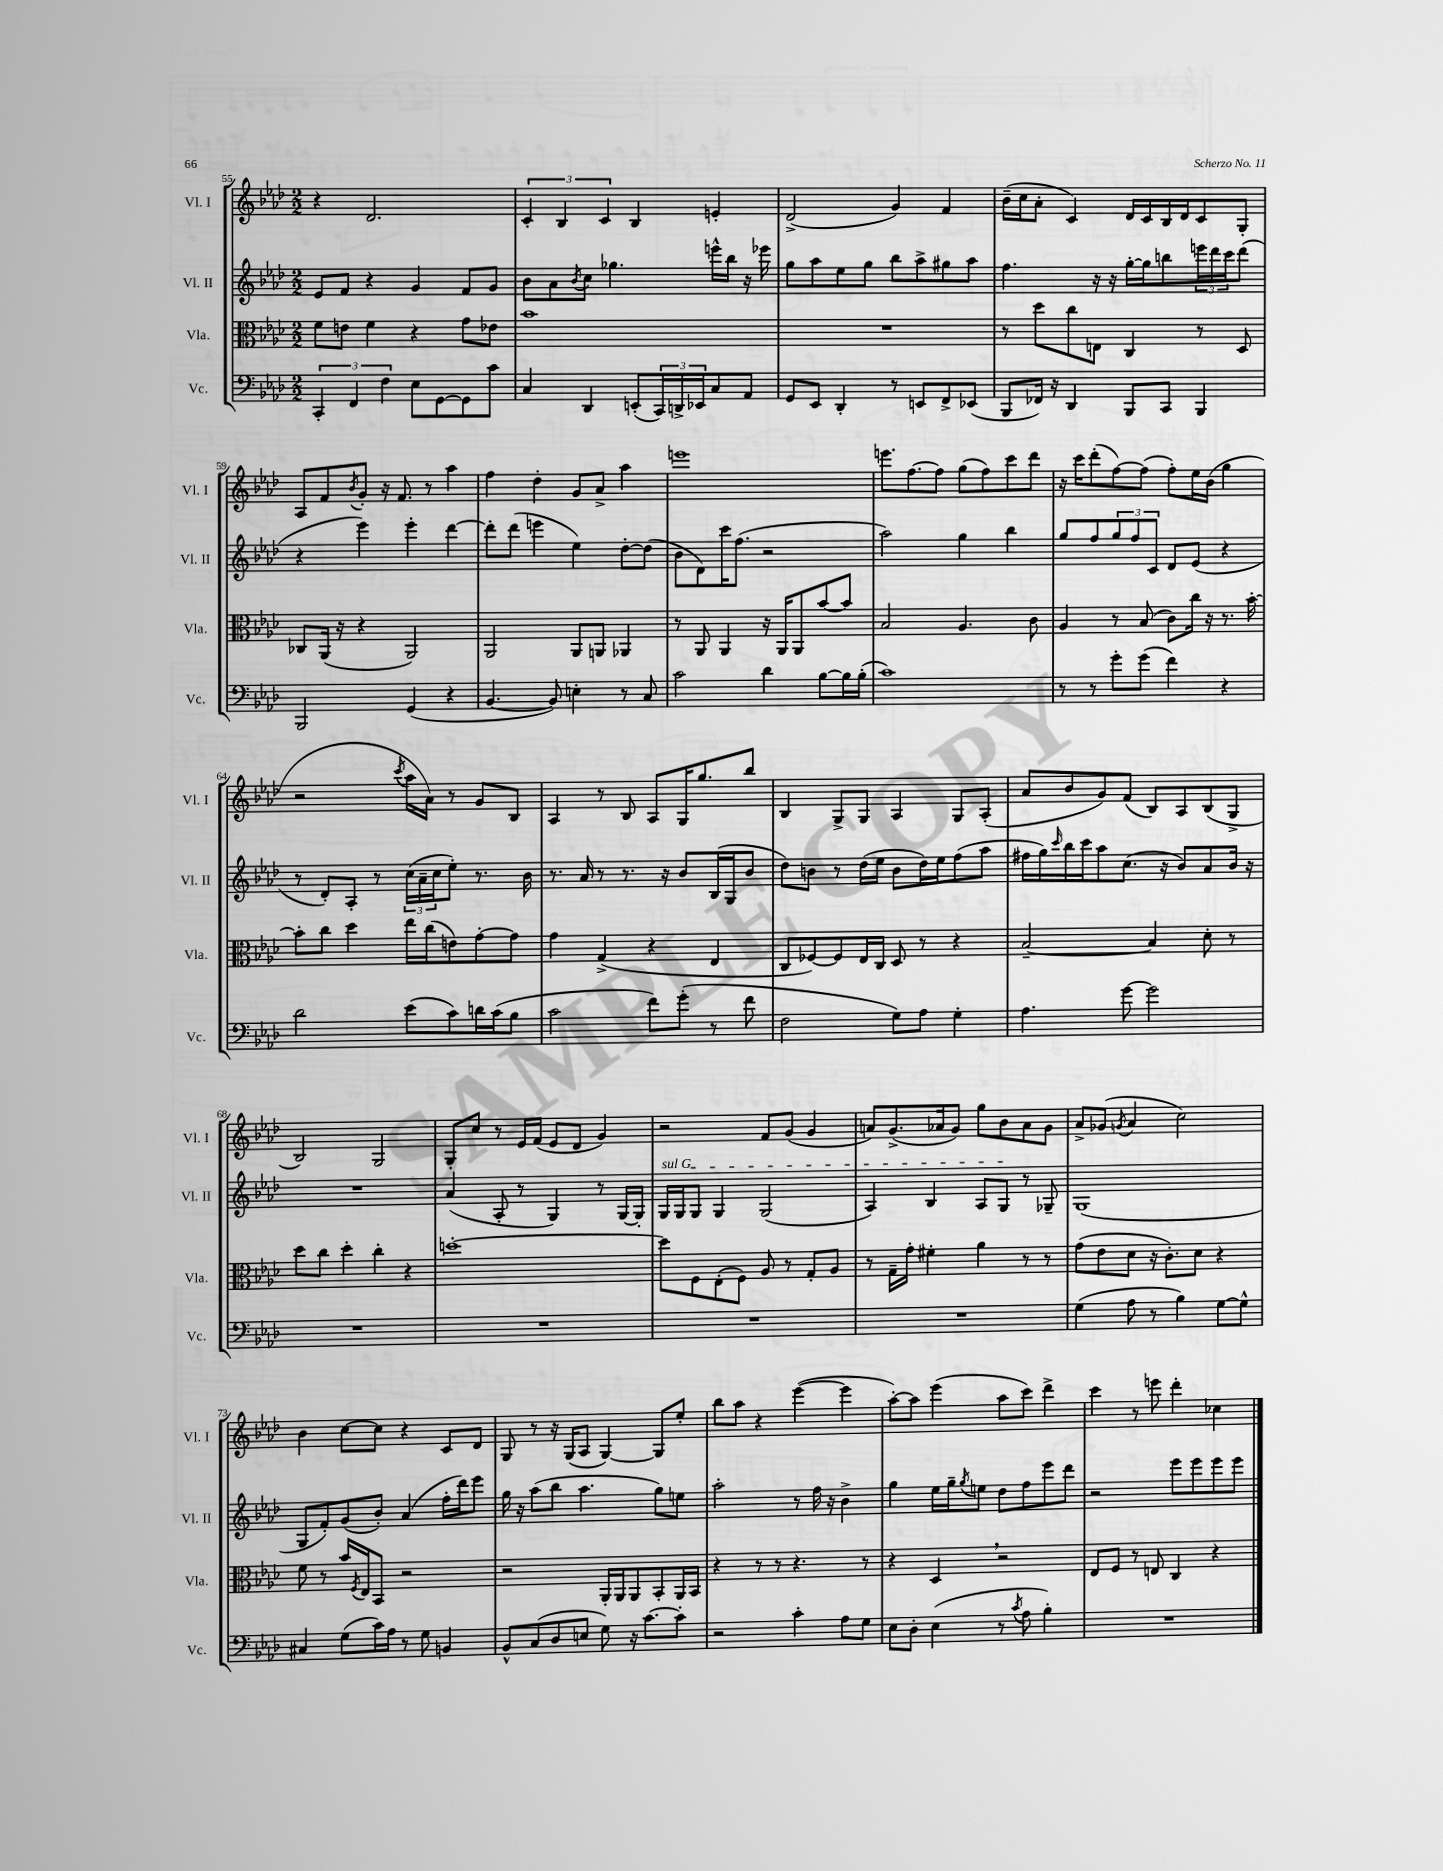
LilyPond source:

<<
\new StaffGroup <<
\new Staff = "s0" \with { instrumentName = "Vl. I" shortInstrumentName = "Vl. I" } {
    \clef treble \key aes \major \numericTimeSignature \time 2/2
    r4 des'2. |
    \tuplet 3/2 { c'4-. bes4 c'4 } bes4 e'4-. |
    des'2->( g'4) f'4 |
    bes'16--( c''16 aes'8-. c'4) des'16 c'16 bes16 des'16 c'8 g8-. |
    aes8 f'8 \acciaccatura { bes'8 } g'8-. r16 f'8. r8 aes''4 |
    f''4 des''4-. g'8 aes'8-> aes''4 |
    e'''1 |
    e'''8. f''8.~ f''8 g''8( f''8) c'''8 des'''8 |
    r16 c'''16 des'''8-.( f''8~) f''8( f''8-.) ees''16 bes'16( g''4 |
    r2 \acciaccatura { c'''8 } aes''16 aes'16) r8 g'8 bes8 |
    aes4 r8 bes8 aes8 g16 g''8. bes''8 |
    bes4 g8-> g8 aes4 g8 aes8-.( |
    aes'8 bes'8 g'8) f'8( bes8) aes8 bes8( g8-> |
    bes2) g2 |
    g8-. c''8 r8 ees'16 f'16( ees'8 des'8 g'4) |
    r2 f'8 g'8( g'4 |
    a'8) g'8.->( aes'16 g'8) g''8 bes'8 aes'8 g'8 |
    aes'8-> ges'8( \acciaccatura { g'8 } aes'4 c''2) |
    bes'4 c''8~ c''8 r4 c'8 des'8 |
    g8 r8 r16 g16( aes8 g4~) g8 ees''8-. |
    bes''8 aes''8 r4 ees'''4~( ees'''4 |
    aes''8~-.) aes''8 ees'''4( aes''8 c'''8) des'''4-> |
    c'''4 r8 e'''8 des'''4-. ces''4 \bar "|." |
}
\new Staff = "s1" \with { instrumentName = "Vl. II" shortInstrumentName = "Vl. II" } {
    \clef treble \key aes \major \numericTimeSignature \time 2/2
    ees'8 f'8 r4 g'4 f'8 g'8 |
    bes'8 aes'8 \acciaccatura { bes'8 } c''8 ges''4. e'''16-^ bes''16 r16 ees'''16 |
    g''8 aes''8 ees''8 g''8 bes''8 aes''8-> gis''8 aes''8 |
    f''4. r16 r16 g''16~-. g''16 b''8 \tuplet 3/2 { e'''16 des'''16 c'''16 } des'''8( |
    r4 ees'''4) ees'''4-. des'''4~ |
    des'''8-. des'''8( e'''4 ees''4) des''8~-. des''8( |
    bes'8 des'8) c'''16 f''8.( r2 |
    aes''2) g''4 bes''4 |
    g''8 f''8 \tuplet 3/2 { g''8 f''8 c'8 } des'8 ees'8( r4 |
    r8 des'8-.) aes8-. r8 \tuplet 3/2 { c''16( aes'16-- c''16 } ees''8-.) r8. bes'16 |
    r8. aes'16 r8 r8. r16 bes'8 bes16( g16 bes'8 |
    des''8) b'8 r8 des''16( ees''16 b'8 des''16) ees''16 f''8( aes''8 |
    fis''16 g''16) \grace { c'''16 } bes''16 c'''16 aes''8 c''8.( r16 bes'8) aes'8 bes'16 r16 |
    R1 |
    aes'4( aes8-. r8 g4) r8 g16~ g16-. |
    \once \override TextSpanner.bound-details.left.text = \markup { \italic "sul G" } g16\startTextSpan g16 g8 g4 g2( |
    aes4) bes4 aes8 g8\stopTextSpan r8 ges8-- |
    g1( |
    g8 f'8-.) g'8( bes'8-.) aes'4( f''16-. des'''16) ees'''8 |
    g''16 r16 aes''8( bes''8 aes''4. g''8) e''8 |
    aes''2-. r8 f''16 r16 bes'4-> |
    g''4 ees''16 g''16-- \acciaccatura { g''8 } e''8 des''8 f''8 ees'''8 des'''8 |
    r2 ees'''8 ees'''8 ees'''8 ees'''8 \bar "|." |
}
\new Staff = "s2" \with { instrumentName = "Vla." shortInstrumentName = "Vla." } {
    \clef alto \key aes \major \numericTimeSignature \time 2/2
    f'8 e'8 f'4 r4 g'8 ees'8 |
    bes'1 |
    R1 |
    r8 des''8 c''8 e8 c4 r8 des8 |
    ces8 aes,16( r16 r4 aes,2) |
    aes,2 aes,8 a,8 aes,4 |
    r8 aes,8 aes,4 r16 aes,16 aes,8 bes'8~ bes'8 |
    bes2 aes4. c'8 |
    aes4 r8 bes8( c'8) c''16 r16 r8. bes'16~-. |
    bes'8-. c''8 des''4 ees''16 c''16( e'8) g'8~-. g'8 |
    g'4 g4->( r4 ees4 |
    c8 fes8~) fes8 ees16 c16 des8 r8 r4 |
    bes2~-- bes4 des'8-. r8 |
    des''8 c''8 des''4-. c''4-. r4 |
    d''1~-. |
    d''8 f8 ees8-.( f8) aes8 r8 g8-. aes8 |
    r8 g16-- g'16-. fis'4-. aes'4 r8 r8 |
    g'8( ees'8 des'8 r16 c'8.-.) des'8 r4 |
    f'8 r8 bes'16 \acciaccatura { f8 } ees16 bes,8 r2 |
    r2 aes,16-. aes,16 aes,8 bes,8-. aes,16 bes,16 |
    r4 r8 r8 r4. r8 |
    r4 des4 \breathe r2 |
    ees8 f8 r8 e8 c4 r4 \bar "|." |
}
\new Staff = "s3" \with { instrumentName = "Vc." shortInstrumentName = "Vc." } {
    \clef bass \key aes \major \numericTimeSignature \time 2/2
    \tuplet 3/2 { c,4-. f,4 f4 } ees8 g,8~ g,8 c'8 |
    c4 des,4 e,8-.( \tuplet 3/2 { c,16) d,16-> ees,16 } c8 aes,8 |
    g,8 ees,8 des,4-. r8 e,8 f,8-> ees,8( |
    bes,,8 fes,16) r16 des,4 bes,,8 c,8 bes,,4 |
    bes,,2 g,4( r4 |
    bes,4.~ bes,8) e4-. r8 c8 |
    c'2 des'4 bes8~ bes16 bes16-.( |
    c'1) |
    r8 r8 g'8-. g'8( f'4) r4 |
    des'2 ees'8( c'8) d'16 c'16( bes8 |
    c'2 f'8) g'8-.( r8 f'8 |
    f2 g8) aes8 g4-. |
    aes4. g'8~ g'2 |
    R1 |
    R1 |
    R1 |
    R1 |
    g4( aes8 r8 bes4) g8~ g8-^ |
    cis4 g8( c'16) aes16 r8 g8 b,4 |
    bes,8-^ c8( des8 e8 g8) r16 c'8.~ c'8-. |
    r2 c'4-. aes8 g8 |
    ees8 des8-. ees4( r8 \acciaccatura { c'8 } aes8 bes4-.) |
    R1 \bar "|." |
}
>>
>>
\layout { \context { \Score currentBarNumber = #55 } }
